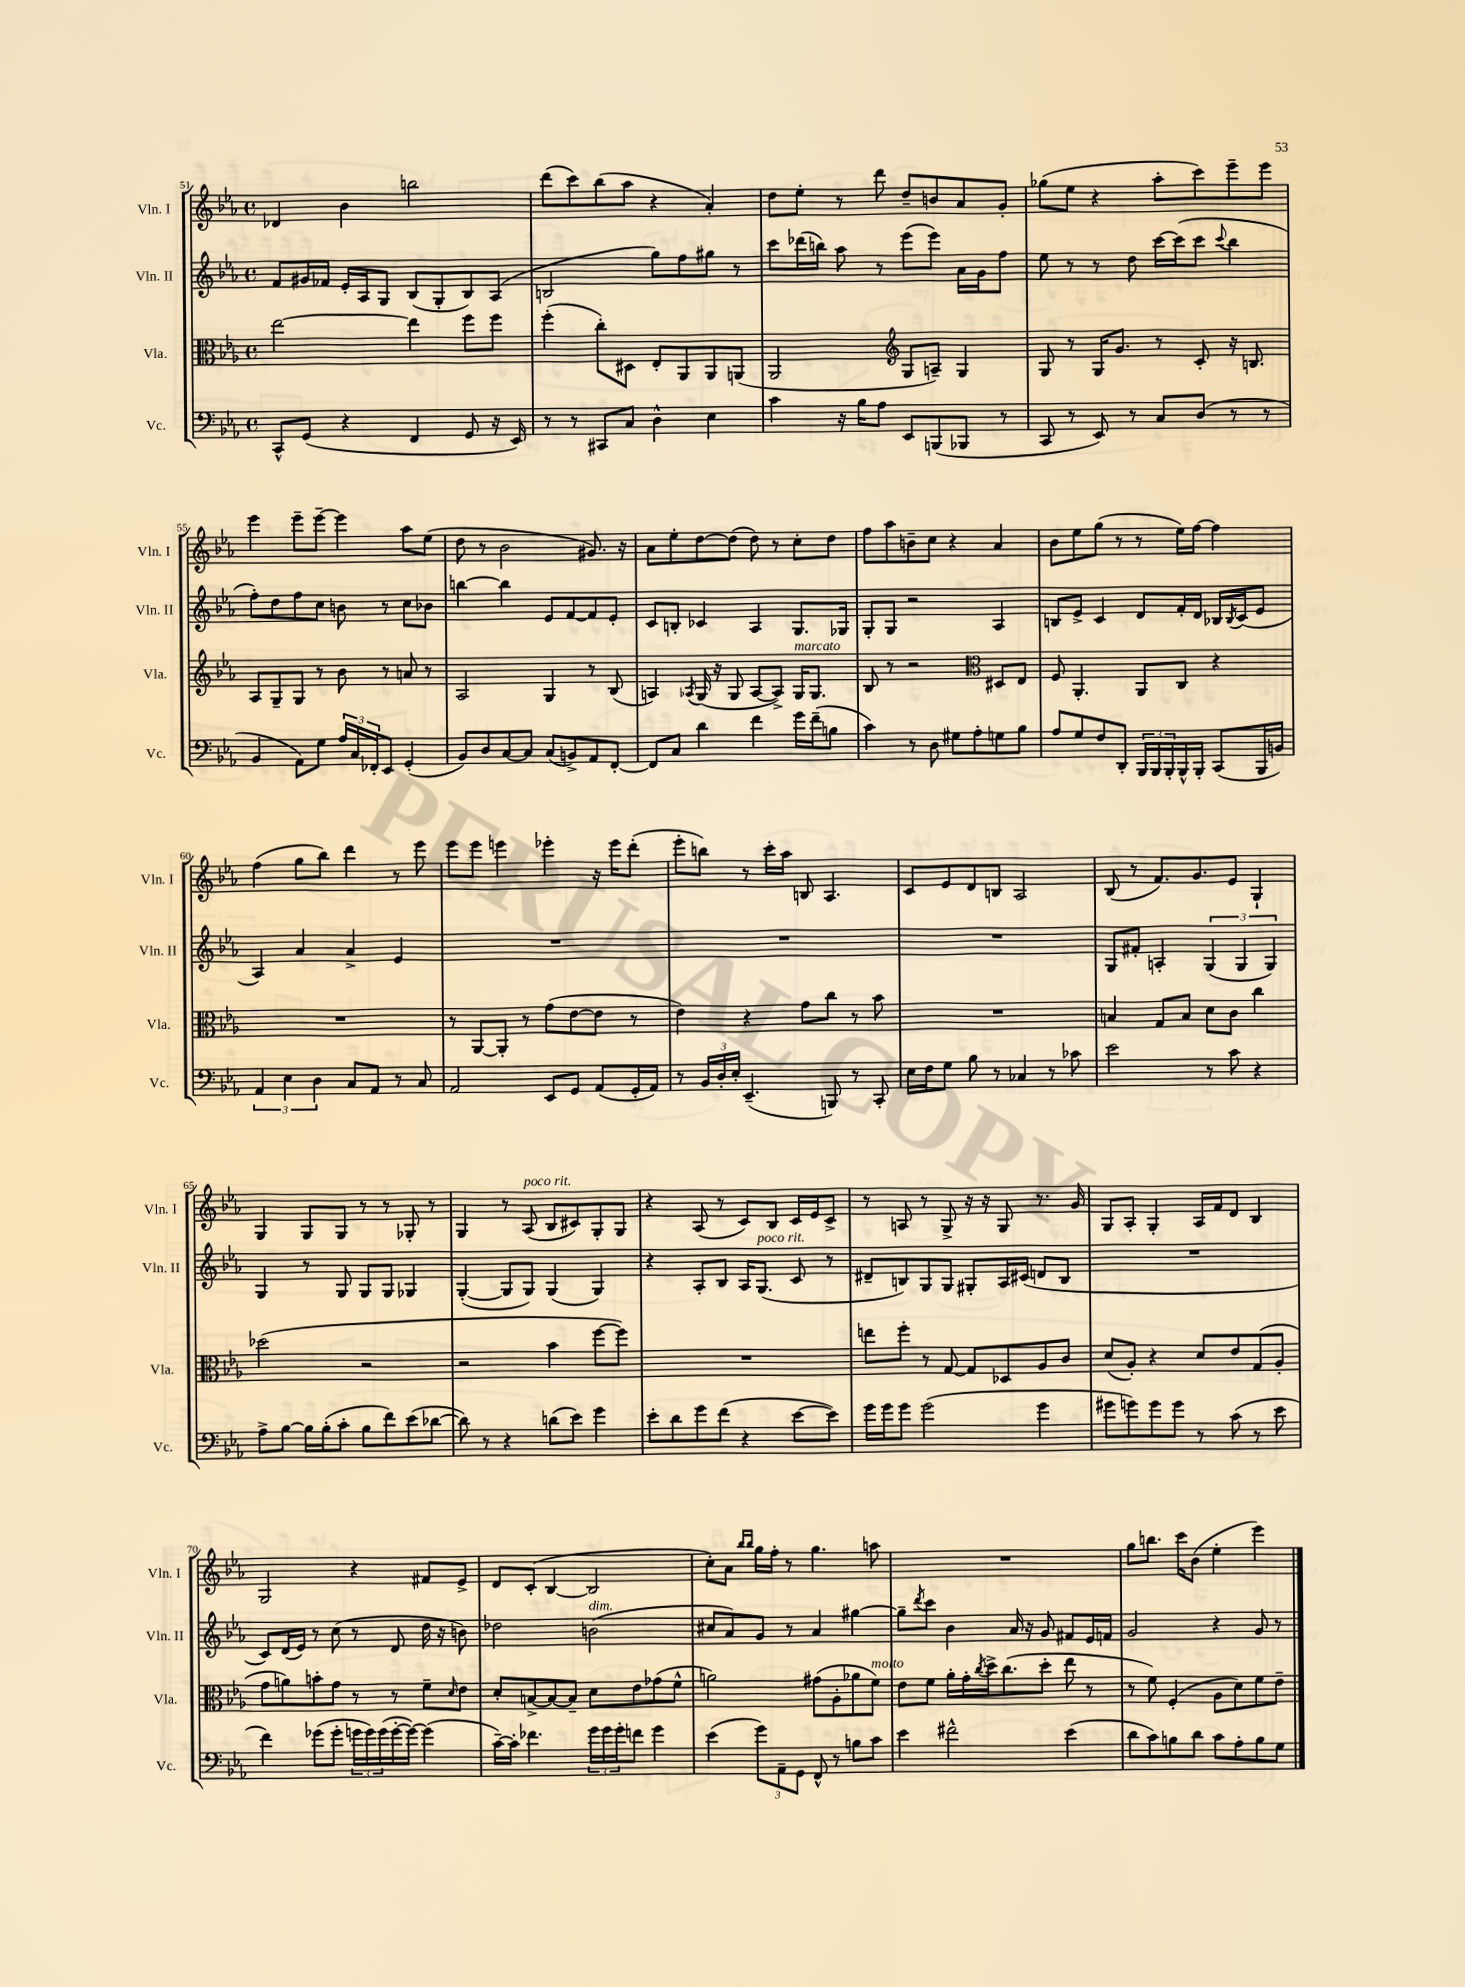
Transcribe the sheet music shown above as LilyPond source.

<<
\new StaffGroup <<
\new Staff = "s0" \with { instrumentName = "Vln. I" shortInstrumentName = "Vln. I" } {
    \clef treble \key ees \major \defaultTimeSignature \time 4/4
    des'4 bes'4 b''2 |
    d'''8( c'''8) bes''8( aes''8 r4 aes'4-.) |
    d''8 ees''8-. r8 d'''8 d''8-- b'8 aes'8 g'8-. |
    ges''8( ees''8 r4 aes''8-. c'''8) ees'''8-- ees'''8 |
    ees'''4 ees'''8-- ees'''8~-- ees'''4 aes''8 ees''8( |
    d''8 r8 bes'2 gis'8.) r16 |
    aes'8 ees''8-. d''8~ d''8( d''8) r8 c''8-. d''8 |
    f''8 aes''8 b'8-- c''8 r4 aes'4 |
    bes'8 ees''8 g''8( r8 r8 ees''16) f''16~ f''4 |
    f''4( g''8 bes''8) d'''4 r8 ees'''8 |
    ees'''8 ees'''8 e'''4 ees'''4-. r16 ees'''16 d'''8-.( |
    ees'''8-. b''8) r8 c'''16-. aes''16 b8 aes4. |
    c'8 ees'8 d'8 b8 aes2 |
    bes8( r8 f'8.) g'8. ees'8 g4-! |
    g4 g8 g8 r8 r8 ges8-. r8 |
    g4 r8 aes8^\markup { \italic "poco rit." }( bes8 cis'8) g8-. g8 |
    r4 aes8( r8 c'8) bes8 c'16 ees'16 c'8-> |
    r8 a8 r8 g8-> r16 r16 g8 r8. g'16 |
    g8 aes8-. g4-. aes16 f'16 d'8 bes4 |
    g2 r4 fis'8 ees'8-> |
    d'8 c'8-.( bes4~ bes2 |
    c''8-.) aes'8 \grace { bes''16 bes''16 } g''16 f''16-. r8 g''4. a''8 |
    R1 |
    g''8 b''8. c'''16 bes'8( ees''4-. ees'''4) \bar "|." |
}
\new Staff = "s1" \with { instrumentName = "Vln. II" shortInstrumentName = "Vln. II" } {
    \clef treble \key ees \major \defaultTimeSignature \time 4/4
    f'8 gis'16 fes'16 ees'16-. aes16 g8 bes8( g8-. bes8) aes8( |
    b2 g''8) f''8 gis''8 r8 |
    c'''8 des'''16( b''16) aes''8 r8 ees'''8( ees'''8) aes'16 g'16 f''8 |
    ees''8 r8 r8 d''8 c'''16~ c'''16( c'''8 \appoggiatura { c'''8 } bes''4 |
    f''8-.) d''8 f''8 c''8 b'8 r8 c''8 bes'8 |
    b''4~ b''4 ees'8 f'8~ f'8 ees'8-. |
    c'8 b8-. ces'4 aes4 g8. ges16 |
    g8-. g8 r2 aes4 |
    b8 ees'8-> c'4 d'8 f'16-. d'16 bes16 \acciaccatura { bes8 } c'16( ees'8 |
    aes4) aes'4 aes'4-> ees'4 |
    R1 |
    R1 |
    R1 |
    g8 fis'8-. a4-. \tuplet 3/2 { g4( g4 g4) } |
    g4 r8 g8 g8 g8 ges4 |
    g4~-.( g8 g8) g4( g4) |
    r4 aes8-. bes8 aes16 g8.^\markup { \italic "poco rit." }( c'8 r8 |
    dis'8-- b8) g8 g8 gis8-. aes16 cis'16( d'8 b8 |
    R1 |
    c'8) d'16( ees'16) r8 c''8( r8 d'8 d''16 r16 b'8) |
    des''2 b'2^\markup { \italic "dim." }( |
    cis''8 aes'8) g'8 r8 aes'4 gis''4~ |
    gis''8-- \acciaccatura { d'''8 } c'''8 bes'4 aes'16 r16 g'8 fis'8 ees'16 f'16 |
    g'2 r4 g'8 r8 \bar "|." |
}
\new Staff = "s2" \with { instrumentName = "Vla." shortInstrumentName = "Vla." } {
    \clef alto \key ees \major \defaultTimeSignature \time 4/4
    ees''2~ ees''4 f''8 f''8 |
    f''4-.( c''8-.) dis8 ees8-. aes,8 aes,8 a,8( |
    aes,2 \clef treble g8 a8--) g4 |
    g8 r8 g16 g'8. r8 c'8-. r16 b8. |
    aes8 g8-- g8 r8 bes'8 r8 a'8 r8 |
    aes2 g4 r8 bes8( |
    a4) \acciaccatura { aes8 } g16( r16 g8 aes8~ aes8->) g16^\markup { \italic "marcato" } g8. |
    bes8 r8 r2 \clef alto dis8 ees8 |
    f8 aes,4.-. aes,8 c8 r4 |
    R1 |
    r8 aes,8~ aes,8-. r8 g'8( ees'8~ ees'8 r8 |
    ees'4) r4 g'8 c''8 r8 bes'8 |
    R1 |
    b4 g8 b8 d'8 c'8 c''4 |
    des''2( r2 |
    r2 bes'4 f''8~ f''8) |
    R1 |
    e''8 f''8-. r8 g8~ g8 des8 aes8 c'8 |
    d'8( aes8-.) r4 d'8 ees'8 g8( aes8-. |
    g'8 a'8) b'8-. g'8 r8 r8 f'8-- \grace { d'16 } ees'8 |
    d'8-. b8~-> b8~ b8-- d'8 ees'8 ges'8( f'8-^ |
    a'2) gis'8( aes8-. aes'8 f'8^\markup { \italic "molto" }) |
    ees'8 f'8 aes'16-. g'16-. \acciaccatura { c''8 } d''16-> c''8.( d''8-. ees''8 r8 |
    r8 f'8) f4-.( aes8 d'8) f'8 ees'8-- \bar "|." |
}
\new Staff = "s3" \with { instrumentName = "Vc." shortInstrumentName = "Vc." } {
    \clef bass \key ees \major \defaultTimeSignature \time 4/4
    c,8-^ g,8( r4 f,4 g,8 r16 ees,16) |
    r8 r8 cis,8 c8 d4-^ ees4 |
    c'4 r16 bes16 aes8 ees,8 b,,8( bes,,8 r8 |
    c,8 r8 ees,8) r8 c8 d8( r8 r8 |
    bes,4 aes,8) g8 \tuplet 3/2 { aes16 c16 fes,16-. } ees,8 g,4-.( |
    bes,8) d8 c8~ c8 c8( b,8->) aes,8 f,8~-. |
    f,8 c8 d'4 f'4 g'16 f'16--( b8 |
    c'4) r8 d8 gis8 aes8-. g8 bes8 |
    aes8 g8 f8 d,8-. \tuplet 3/2 { bes,,16 bes,,16 bes,,16-. } bes,,16-^ bes,,16-. c,8( bes,,16 b,16) |
    \tuplet 3/2 { aes,4 ees4 d4 } c8 aes,8 r8 c8 |
    aes,2 ees,8 g,8 aes,8( g,16-. aes,16) |
    r8 \tuplet 3/2 { bes,16 d16-. ees16-. } ees,4.--( b,,8) r8 c,8-. |
    ees16 f16 g8 bes8 r8 ces4 r8 ces'8 |
    ees'2 r8 c'8 r4 |
    aes8-> bes8~ bes16 bes16-.( c'8-. bes8 f'8) ees'8( des'8~ |
    des'8) r8 r4 d'8( ees'8) g'4 |
    ees'8-. d'8 g'8 f'8( r4 ees'8~ ees'8) |
    g'16 g'16 g'8 g'2( g'4 |
    gis'8 g'8) g'8 g'8 r8 c'8( r8 ees'8 |
    f'4) ges'8( ges'8-. \tuplet 3/2 { g'16 g'16) g'16( } g'16~-. g'16~) g'4( |
    c'16~--) c'16-. fes'4. \tuplet 3/2 { g'16 g'16 g'16-. } f'8 g'4 |
    ees'4( \tuplet 3/2 { g'8) aes,8-- g,8 } f,8-^ r8 b8 c'8 |
    ees'4 fis'2-^ ees'4( |
    d'8 c'8) b8 d'8 c'8 aes8-. b8 g8 \bar "|." |
}
>>
>>
\layout { \context { \Score currentBarNumber = #51 } }
